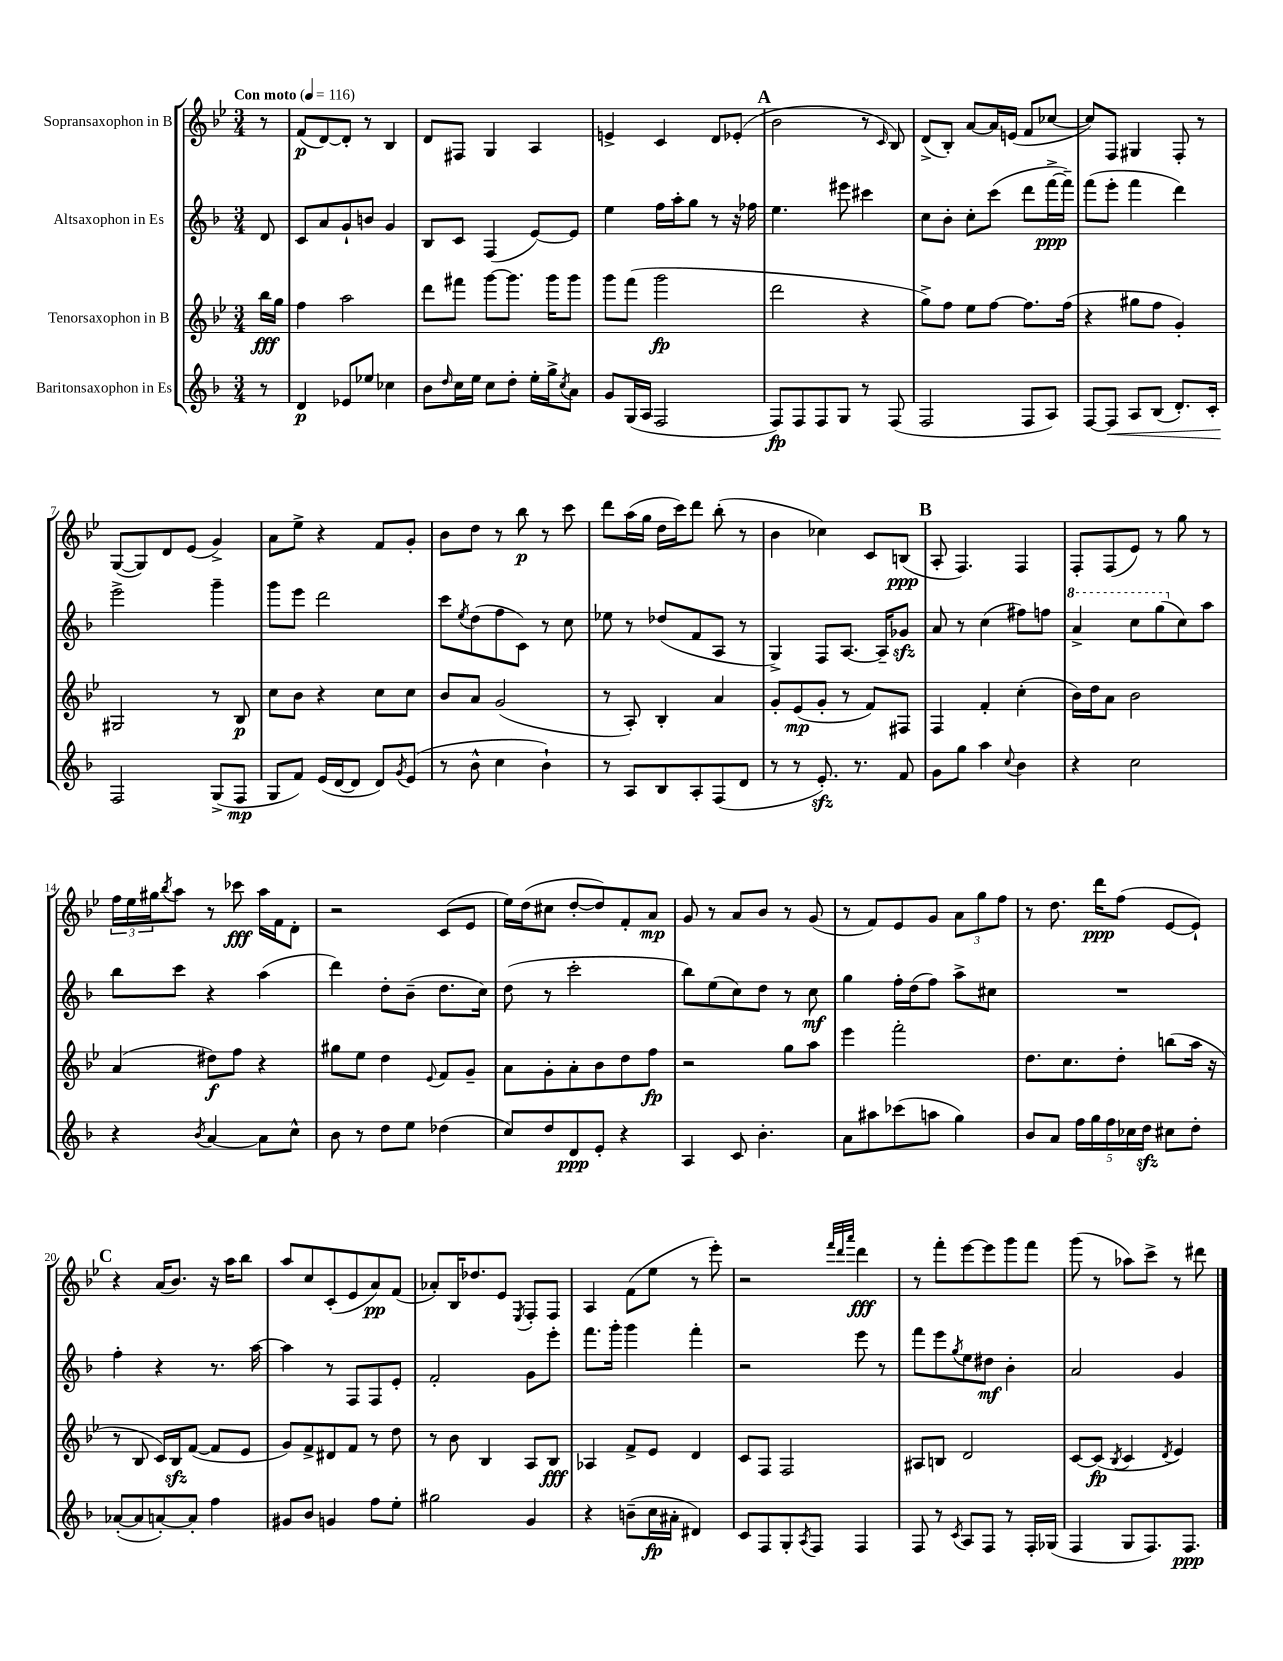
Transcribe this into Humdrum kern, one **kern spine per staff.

**kern	**kern	**kern	**kern
*staff4	*staff3	*staff2	*staff1
*clefG2	*clefG2	*clefG2	*clefG2
*k[b-]	*k[b-e-]	*k[b-]	*k[b-e-]
*M3/4	*M3/4	*M3/4	*M3/4
*MM116	*MM116	*MM116	*MM116
8r	16bb-	8d	8r
.	16gg	.	.
=	=	=	=
4d	4ff	8c	(8f
.	.	8a	[8d)
8e-	2aa	8g`	8d']
8ee-	.	8b	8r
4cc-	.	4g	4B-
=	=	=	=
8b-	8ddd	8B-	8d
16qqdd	.	.	.
16cc	8fff#	8c	8F#
16ee	.	.	.
8cc	[8ggg	(4F	4G
8dd'	8.ggg]	.	.
16ee'	.	[8e)	4A
16gg^	16ggg	.	.
8qcc	.	.	.
8a	8ggg	8e]	.
=	=	=	=
8g	8ggg	4ee	4e^
(16G	(8fff	.	.
16A	.	.	.
2F	2ggg	16ff	4c
.	.	16aa'	.
.	.	8gg	.
.	.	8r	8d
.	.	16r	(8e-'
.	.	16ff-	.
=	=	=	=
8F)	2ddd	4.ee	2b-
8F	.	.	.
8F	.	.	.
8G	.	8eee#	.
8r	4r	4ccc#	8r
.	.	.	16qqc
(8F	.	.	8B-)
=	=	=	=
2F	8gg^)	8cc	(8d^
.	8ff	8b-'	8B-')
.	8ee-	8cc'	[8a
.	[8ff	(8ccc	16a]
.	.	.	(16e
8F	8.ff]	8ddd	8f
8A)	.	[16fff^	[8cc-
.	(16ff	16fff~])	.
=	=	=	=
[8F	4r	(8fff	8cc-])
8F]	.	8eee'	8F
8A	8gg#	4fff	4G#
(8B-	8ff	.	.
8.d')	4g')	4ddd)	8F'
.	.	.	8r
16c'	.	.	.
=	=	=	=
2F	2G#	2eee^	([8G
.	.	.	8G])
.	.	.	8d
.	.	.	(8e-
(8G^	8r	4ggg~	4g^)
8F	8B-	.	.
=	=	=	=
8G	8cc	8ggg	8a
8f)	8b-	8eee	8ee-^
(16e	4r	2ddd	4r
[16d	.	.	.
8d]	.	.	.
8d)	8cc	.	8f
8qg	.	.	.
(8e	8cc	.	8g'
=	=	=	=
8r	8b-	8ccc	8b-
.	.	8qee	.
8b-^^	8a	(8dd	8dd
4cc	(2g	8ff	8r
.	.	8c)	8bb-
4b-`)	.	8r	8r
.	.	8cc	8ccc
=	=	=	=
8r	8r	8ee-	8ddd
8A	8A')	8r	(16aa
.	.	.	16gg
8B-	4B-'	(8dd-	16dd
.	.	.	16ccc)
8A'	.	8f	8ddd
(8F	4a	8A	(8bb-'
8d	.	8r	8r
=	=	=	=
8r	8g'	4G^)	4b-
8r	(8e-	.	.
8.e')	8g'	8F	4cc-)
.	8r	[8.A	.
8.r	.	.	.
.	8f)	.	8c
.	.	16A~]	.
8f	8F#	8g-	(8B
=	=	=	=
8g	4F	8a	8A'
8gg	.	8r	4.F)
4aa	4f'	(4cc	.
8qqcc	.	.	.
4b-	(4cc'	8ff#)	4F
.	.	8ff	.
=	=	=	=
4r	16b-)	4aa^	8F'
.	16dd	.	.
.	8a	.	(8F
2cc	2b-	8ccc	8e-)
.	.	(8ggg	8r
.	.	8cc)	8gg
.	.	8aa	8r
=	=	=	=
4r	(4a	8bb-	24ff
.	.	.	24ee-
.	.	.	24gg#
.	.	.	8qbb-
.	.	8ccc	8aa
8qb-	.	.	.
[4a	8dd#)	4r	8r
.	8ff	.	8ccc-
8a]	4r	(4aa	16aa
.	.	.	16f
8cc^^	.	.	8d'
=	=	=	=
8b-	8gg#	4ddd)	2r
8r	8ee-	.	.
8dd	4dd	8dd'	.
8ee	.	(8b-~	.
.	8qqe-	.	.
(4dd-	8f	8.dd	(8c
.	8g~	.	8e-
.	.	16cc)	.
=	=	=	=
8cc)	8a	(8dd	16ee-)
.	.	.	(16dd
8dd	8g'	8r	8cc#
8d	8a'	2ccc'	[8dd'
8e'	8b-	.	8dd])
4r	8dd	.	8f'
.	8ff	.	8a
=	=	=	=
4A	2r	8bb-)	8g
.	.	(8ee	8r
8c	.	8cc)	8a
4.b-'	.	8dd	8b-
.	8gg	8r	8r
.	8aa	8cc	(8g
=	=	=	=
8a	4eee-	4gg	8r
8aa#	.	.	8f)
(8ccc-	2fff'	16ff'	8e-
.	.	(16dd	.
8aa	.	8ff)	8g
4gg)	.	8aa^	12a
.	.	.	12gg
.	.	8cc#	.
.	.	.	12ff
=	=	=	=
8b-	8.dd	2.r	8r
8a	.	.	8.dd
.	8.cc	.	.
20ff	.	.	.
20gg	.	.	.
.	.	.	16ddd
20ff	.	.	.
.	8dd'	.	(8ff
20cc-	.	.	.
20dd	.	.	.
8cc#	(8bb	.	[8e-
8dd'	16aa	.	8e-`])
.	16r	.	.
=	=	=	=
([8a-'	8r	4ff'	4r
8a-]	8B-	.	.
[8a')	16c)	4r	(16a
.	16B-	.	8.b-)
8a']	([8f	.	.
4ff	8f]	8.r	16r
.	.	.	16aa
.	8e-	.	8bb-
.	.	[16aa	.
=	=	=	=
8g#	8g)	4aa]	8aa
8b-	8f^	.	8cc
4g	8d#	8r	(8c'
.	8f	8F	8e-
8ff	8r	8F	8a)
8ee'	8dd	8e'	(8f
=	=	=	=
2gg#	8r	2f'	8a-')
.	8b-	.	16B-
.	.	.	8.dd-
.	4B-	.	.
.	.	.	8e-
.	.	.	8qE-
4g	8A	8g	8F'
.	8B-	8eee'	8F
=	=	=	=
4r	4A-	8.fff	4A
.	.	16ggg'	.
(8b~	8f^	4ggg	(8f
16cc	8e-	.	8ee-
16a#'	.	.	.
4d#)	4d	4fff'	8r
.	.	.	8eee-')
=	=	=	=
8c	8c	2r	2r
8F	8F	.	.
8G'	2F	.	.
8qA	.	.	.
8F	.	.	.
.	.	.	32qqfff
.	.	.	32qqddd
.	.	.	32qqaaa
4F	.	8eee	4ddd
.	.	8r	.
=	=	=	=
8F	8A#	8fff	8r
8r	8B	8eee	8fff'
8qc	.	8qgg	.
8A	2d	8ee	[8eee-
8F	.	8dd#	8eee-]
8r	.	4b-'	8ggg
16F'	.	.	8fff
(16G-	.	.	.
=	=	=	=
4F	[8c	2a	(8ggg
.	(8c]	.	8r
.	8qB-	.	.
8G	4c	.	8aa-)
8.F)	.	.	8ccc^
.	8qd	.	.
.	4e-)	4g	8r
8.F	.	.	.
.	.	.	8ddd#
==	==	==	==
*-	*-	*-	*-
